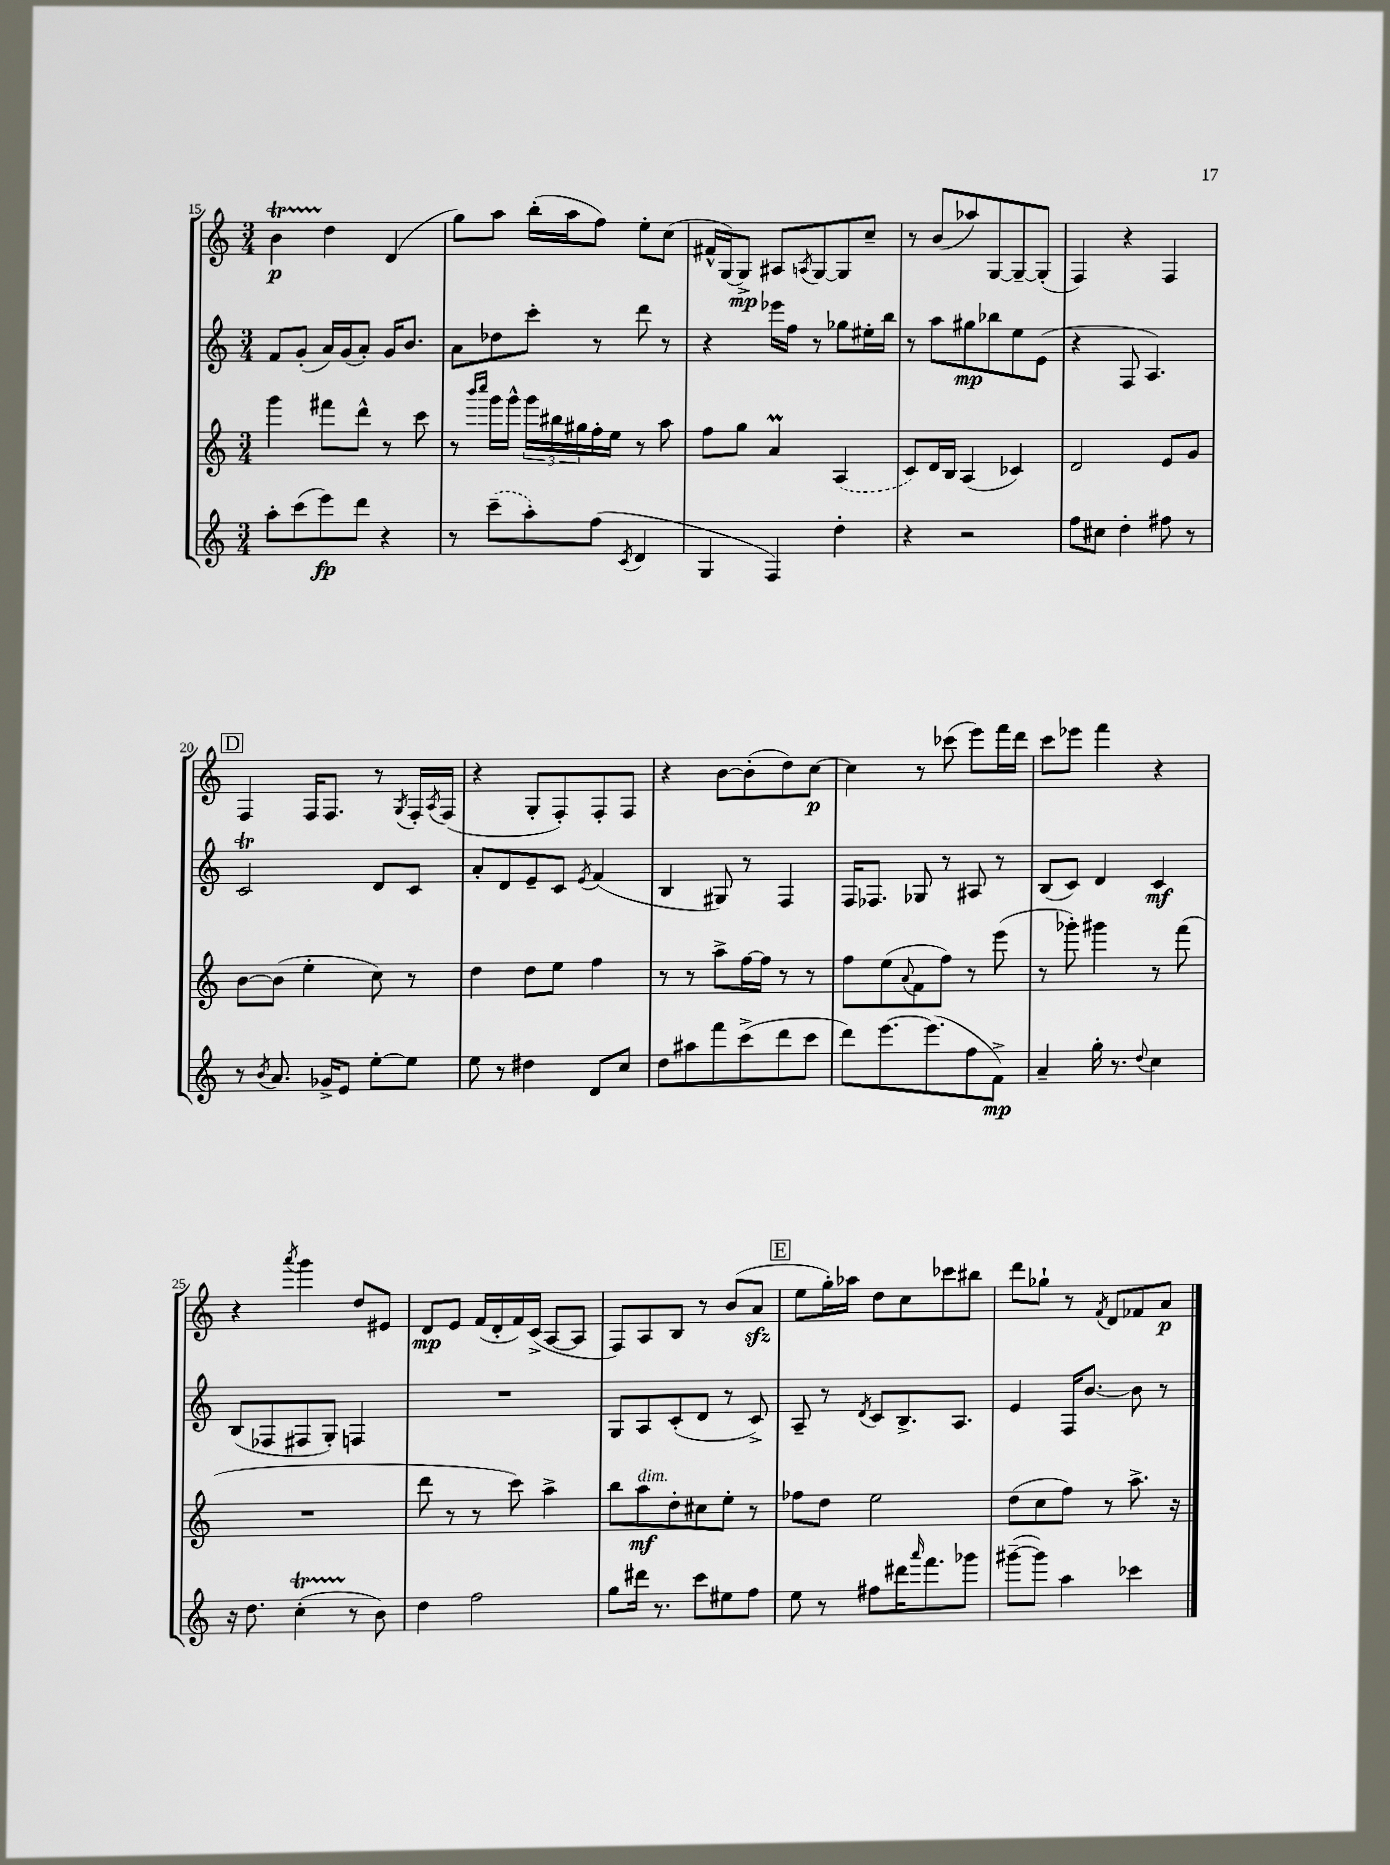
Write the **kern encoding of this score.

**kern	**dynam	**kern	**dynam	**kern	**dynam	**kern	**dynam
*part4	*part4	*part3	*part3	*part2	*part2	*part1	*part1
*staff4	*staff4	*staff3	*staff3	*staff2	*staff2	*staff1	*staff1
*clefG2	*	*clefG2	*	*clefG2	*	*clefG2	*
*k[]	*	*k[]	*	*k[]	*	*k[]	*
*M3/4	*	*M3/4	*	*M3/4	*	*M3/4	*
=15	=15	=15	=15	=15	=15	=15	=15
8aa'\L	.	4ggg\	.	8f/L	.	4bt\	p
(8ccc\	.	.	.	(8g'/J	.	.	.
8eee\)	fp	8fff#X\L	.	16a/LL)	.	4dd\	.
.	.	.	.	(16g/J	.	.	.
8ddd\J	.	8ddd^^\J	.	8a'/J)	.	.	.
4r	.	8r	.	16g/KL	.	(4d/	.
.	.	.	.	8.b/J	.	.	.
.	.	8ccc\	.	.	.	.	.
=16	=16	=16	=16	=16	=16	=16	=16
8r	.	8r	.	8a\L	.	8gg\L)	.
.	.	16qqbbb/LL	.	.	.	.	.
.	.	16qqcccc/JJ	.	.	.	.	.
(8ccc~\L	.	16ggg\LL	.	8dd-X\	.	8aa\J	.
.	.	16ggg^^\JJ	.	.	.	.	.
8aa'\)	.	24ggg\LL	.	8ccc'\J	.	(16bb'\LL	.
.	.	24bb#X\	.	.	.	.	.
.	.	.	.	.	.	16aa\J	.
.	.	24gg#X\	.	.	.	.	.
(8ff\J	.	16ff'\	.	8r	.	8ff\J)	.
.	.	16ee\JJ	.	.	.	.	.
8qc/	.	.	.	.	.	.	.
4d/	.	8r	.	8ddd\	.	8ee'\L	.
.	.	8aa\	.	8r	.	(8cc\J	.
=17	=17	=17	=17	=17	=17	=17	=17
4G/	.	8ff\L	.	4r	.	16f#X^^/LL	.
.	.	.	.	.	.	[16G/J)	.
.	.	8gg\J	.	.	.	8G^/J]	mp
4F/)	.	4aM/	.	16eee-X\LL	.	8A#X/L	.
.	.	.	.	16ff\JJ	.	.	.
.	.	.	.	.	.	8qAn/	.
.	.	.	.	8r	.	[8G/	.
4dd'\	.	(4A/	.	8gg-X\L	.	8G/]	.
.	.	.	.	16ee#X'\L	.	8cc~/J	.
.	.	.	.	16bb\JJ	.	.	.
=18	=18	=18	=18	=18	=18	=18	=18
4r	.	8c/L)	.	8r	.	8r	.
.	.	16d/L	.	8aa\L	.	(8b/L	.
.	.	16B/JJ	.	.	.	.	.
2r	.	(4A/	.	8gg#X\	mp	8aa-X/)	.
.	.	.	.	8bb-X\	.	[8G/	.
.	.	4c-X/)	.	8ee\	.	8G~/_	.
.	.	.	.	(8e\J	.	(8G'/J]	.
=19	=19	=19	=19	=19	=19	=19	=19
8ff\L	.	2d/	.	4r	.	4F/)	.
8cc#X\J	.	.	.	.	.	.	.
4dd'\	.	.	.	8F/	.	4r	.
.	.	.	.	4.A/)	.	.	.
8ff#X\	.	8e/L	.	.	.	4F/	.
8r	.	8g/J	.	.	.	.	.
!!LO:LB:g=z
!!LO:REH:place=s1:t=D
=20	=20	=20	=20	=20	=20	=20	=20
8r	.	[8b\L	.	2cT/	.	4F/	.
8qb/	.	.	.	.	.	.	.
8.a/	.	(8b\J]	.	.	.	.	.
.	.	4ee'\	.	.	.	16F/KL	.
16g-X^/KL	.	.	.	.	.	8.F/J	.
8e/J	.	.	.	.	.	.	.
[8ee'\L	.	8cc\)	.	8d/L	.	8r	.
.	.	.	.	.	.	8qG/	.
8ee\J]	.	8r	.	8c/J	.	16F'/LL	.
.	.	.	.	.	.	8qA/	.
.	.	.	.	.	.	(16F/JJ	.
=21	=21	=21	=21	=21	=21	=21	=21
8ee\	.	4dd\	.	8a'/L	.	4r	.
8r	.	.	.	8d/	.	.	.
4dd#X\	.	8dd\L	.	8e~/	.	8G'/L	.
.	.	8ee\J	.	8c/J	.	8F'/)	.
.	.	.	.	8qe/	.	.	.
8d/L	.	4ff\	.	(4f/	.	8F'/	.
8cc/J	.	.	.	.	.	8F/J	.
=22	=22	=22	=22	=22	=22	=22	=22
8dd\L	.	8r	.	4B/	.	4r	.
8aa#X\	.	8r	.	.	.	.	.
8fff\	.	8aa^\L	.	8G#X/)	.	[8b\L	.
(8ccc^\	.	[16ff\L	.	8r	.	(8b'\]	.
.	.	16ff\JJ]	.	.	.	.	.
8ddd\	.	8r	.	4F/	.	8dd\)	.
8ccc\J	.	8r	.	.	.	[8cc\J	p
=23	=23	=23	=23	=23	=23	=23	=23
8ddd\L)	.	8ff\L	.	16F/KL	.	4cc\]	.
.	.	.	.	8.F-X/J	.	.	.
[8.eee\	.	(8ee\	.	.	.	.	.
.	.	8qqa/	.	.	.	.	.
.	.	8f\	.	8G-X/	.	8r	.
(8.eee\]	.	.	.	.	.	.	.
.	.	8ff\J)	.	8r	.	(8ccc-X\	.
8ff\	.	8r	.	8A#X/	.	8eee\L)	.
8f^\J)	mp	(8eee\	.	8r	.	16fff\L	.
.	.	.	.	.	.	16ddd\JJ	.
=24	=24	=24	=24	=24	=24	=24	=24
4a~/	.	8r	.	(8B/L	.	8ccc\L	.
.	.	8ggg-X'\)	.	8c/J)	.	8eee-X\J	.
16gg'\	.	4ggg#X\	.	4d/	.	4fff\	.
8.r	.	.	.	.	.	.	.
8qqdd/	.	.	.	.	.	.	.
4cc\	.	8r	.	4c/	mf	4r	.
.	.	(8fff\	.	.	.	.	.
!!LO:LB:g=z
=25	=25	=25	=25	=25	=25	=25	=25
16r	.	2.r	.	(8B/L	.	4r	.
8.dd\	.	.	.	.	.	.	.
.	.	.	.	8F-X/	.	.	.
.	.	.	.	.	.	8qaaa/	.
(4ccT'\	.	.	.	8F#X/	.	4ggg\	.
.	.	.	.	8G'/J)	.	.	.
8r	.	.	.	4Fn/	.	8dd/L	.
8b\)	.	.	.	.	.	8e#X/J	.
=26	=26	=26	=26	=26	=26	=26	=26
4dd\	.	8ddd\	.	2.r	.	8d/L	mp
.	.	8r	.	.	.	8e/J	.
2ff\	.	8r	.	.	.	(16f/LL	.
.	.	.	.	.	.	16d'/	.
.	.	8ccc\)	.	.	.	16f/)	.
.	.	.	.	.	.	(16c^/JJ	.
.	.	4aa^\	.	.	.	[8A/L	.
.	.	.	.	.	.	8A/J]	.
=27	=27	=27	=27	=27	=27	=27	=27
8gg\L	.	8bb\L	.	8G/L	.	8F/L)	.
!	!	!LO:TX:a:i:t=dim.	!	!	!	!	!
16ddd#X\Jk	.	8aa\	mf	8A/	.	8A/	.
8.r	.	.	.	.	.	.	.
.	.	8dd'\	.	(8c'/	.	8B/J	.
8ccc\L	.	8cc#X\	.	8d/J	.	8r	.
8ee#X\	.	8ee'\J	.	8r	.	(8b/L	.
8ff\J	.	8r	.	8c^/)	.	8azz/J	.
!!LO:REH:place=s1:t=E
=28	=28	=28	=28	=28	=28	=28	=28
8ee\	.	8ff-X\L	.	8A~/	.	8ee\L	.
8r	.	8dd\J	.	8r	.	16gg'\L)	.
.	.	.	.	.	.	16aa-X\JJ	.
.	.	.	.	8qd/	.	.	.
8ff#X\L	.	2ee\	.	8c/L	.	8dd\L	.
16ddd#X\K	.	.	.	8.B^/	.	8cc\	.
16qqaaa/	.	.	.	.	.	.	.
8.fff\	.	.	.	.	.	.	.
.	.	.	.	.	.	8ccc-X\	.
.	.	.	.	8.A/J	.	.	.
8ggg-X\J	.	.	.	.	.	8bb#X\J	.
=29	=29	=29	=29	=29	=29	=29	=29
([8ggg#X~\L	.	(8dd\L	.	4e/	.	8ddd\L	.
8ggg#\J])	.	8cc\	.	.	.	8gg-X`\J	.
4aa\	.	8ff\J)	.	16F/KL	.	8r	.
.	.	.	.	[8.b/J	.	.	.
.	.	.	.	.	.	8qf/	.
.	.	8r	.	.	.	8d/L	.
4ccc-X\	.	8.aa^\	.	8b\]	.	8f-X/	.
.	.	.	.	8r	.	8a/J	p
.	.	16r	.	.	.	.	.
==	==	==	==	==	==	==	==
*-	*-	*-	*-	*-	*-	*-	*-
